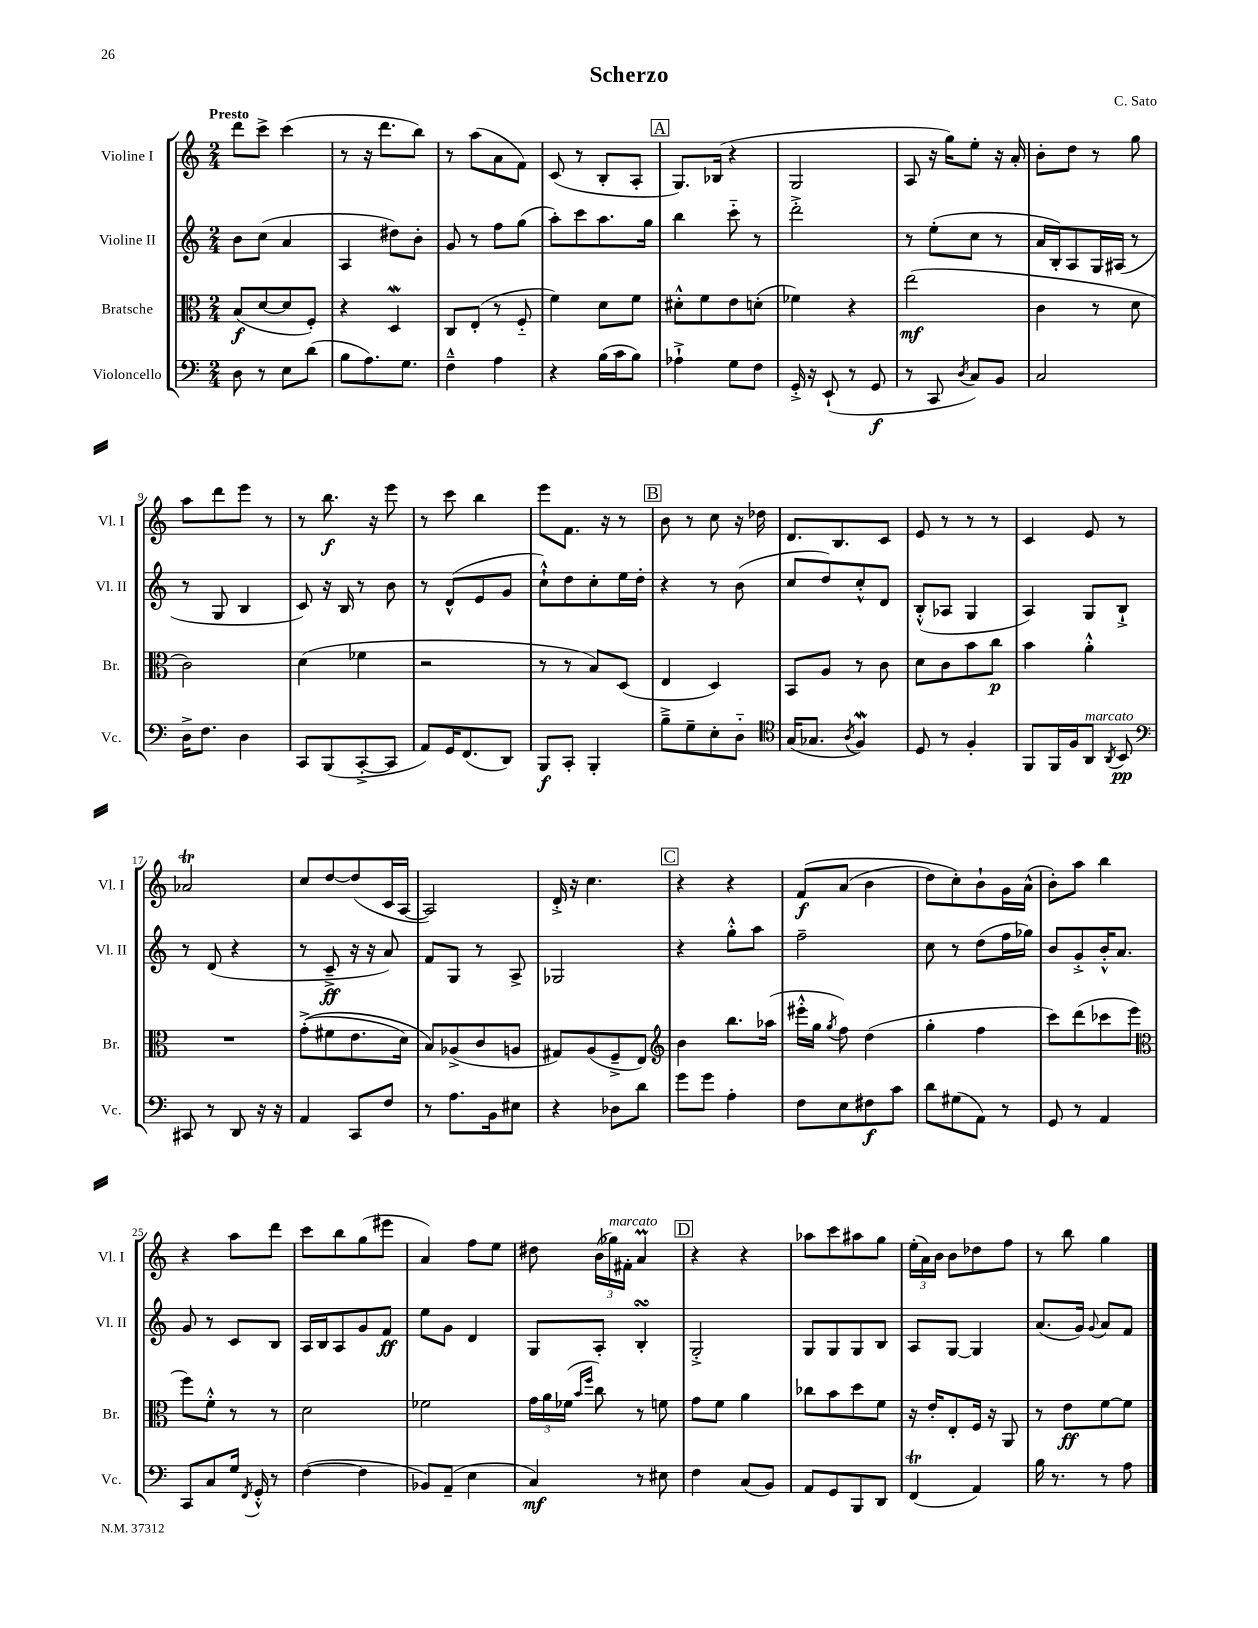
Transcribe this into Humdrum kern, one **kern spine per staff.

**kern	**kern	**kern	**kern
*staff4	*staff3	*staff2	*staff1
*clefF4	*clefC3	*clefG2	*clefG2
*k[]	*k[]	*k[]	*k[]
*M2/4	*M2/4	*M2/4	*M2/4
8D	(8B	8b	8ddd
8r	[8d	(8cc	8ccc^
8E	8d]	4a	(4ccc
(8d	8F')	.	.
=	=	=	=
8B	4r	4A	8r
8.A)	.	.	16r
.	.	.	8.ddd
.	4D	8dd#)	.
8.G	.	.	.
.	.	8b'	8bb)
=	=	=	=
4F~^^	8C	8g	8r
.	(8E'	8r	(8aa
4A	8r	8ff	8a
.	8F'~	(8gg	8f)
=	=	=	=
4r	4f)	8aa')	(8c
.	.	8ccc	8r
(16B	8d	8.aa	8B'
16c	.	.	.
8B)	8f	.	8A'
.	.	16gg	.
=	=	=	=
4A-`^	8d#'^^	4bb	8.G)
.	8f	.	.
.	.	.	(16B-
8G	8e	8ccc'~	4r
8F	(8d'	8r	.
=	=	=	=
16GG'^	4f-)	2ddd'^	2G
16r	.	.	.
(8EE`	.	.	.
8r	4r	.	.
8GG	.	.	.
=	=	=	=
8r	(2ee	8r	8A
8CC	.	(8ee'	16r
.	.	.	16gg)
8qD	.	.	.
8C)	.	8cc	8ee'
8BB	.	8r	16r
.	.	.	16a'
=	=	=	=
2C	4c	16a	8b'
.	.	16B')	.
.	.	8A	8dd
.	8r	16G	8r
.	.	(16A#	.
.	8d	8r	8gg
=	=	=	=
16D^	2c)	8r	8aa
8.F	.	.	.
.	.	8G	8ddd
4D	.	4B	8eee
.	.	.	8r
=	=	=	=
8CC	(4d	8c)	8r
(8BBB	.	16r	8.bb
.	.	16B	.
[8CC'^	4f-	8r	.
.	.	.	16r
8CC]	.	8b	8eee
=	=	=	=
8AA)	2r	8r	8r
16GG	.	(8d^^	8ccc
(8.FF	.	.	.
.	.	8e	4bb
8DD)	.	8g	.
=	=	=	=
8BBB	8r	8cc`^^)	8eee
8CC'	8r	8dd	8.f
4BBB'	8B)	8cc'	.
.	.	.	16r
.	(8D	16ee	8r
.	.	16dd'	.
=	=	=	=
8B~^	4E	4r	8b
8G~	.	.	8r
8E'	4D)	8r	8cc
8D'~	.	(8b	16r
.	.	.	16dd-
=	=	=	=
*clefC4	*	*	*
(16G	8BB	8cc	8.d
8.G-	.	.	.
.	8A	8dd)	.
.	.	.	8.B
8qA	.	.	.
4F)	8r	8cc'^^	.
.	8c	8d	8c
=	=	=	=
8D	8d	(8B'^^	8e
8r	8c	8A-	8r
4F'	8b	4G	8r
.	8cc	.	8r
=	=	=	=
8FF	4b	4A)	4c
16FF	.	.	.
16F	.	.	.
8AA	4a'^^	8G	8e
8qAA	.	.	.
8BB	.	8B`^	8r
=	=	=	=
*clefF4	*	*	*
8CC#	2r	8r	2a-
8r	.	(8d	.
8DD	.	4r	.
16r	.	.	.
16r	.	.	.
=	=	=	=
4AA	&((8g'^	8r	8cc
.	8f#	8c~^	[8dd
8CC	8.e	16r	(8dd]
.	.	16r	.
8F	.	8a)	16c
.	16d)	.	[16A
=	=	=	=
8r	8B&)	8f	2A])
8.A	(8A-^	8G	.
.	8c	8r	.
16BB	.	.	.
8E#	8A	8A^	.
=	=	=	=
4r	8G#)	2G-	16d'^
.	.	.	16r
.	(8A	.	4.cc
8D-	8F~^	.	.
8d	8E)	.	.
=	=	=	=
*	*clefG2	*	*
8g	4b	4r	4r
8g	.	.	.
4A'	8.bb	8gg'^^	4r
.	.	8aa	.
.	(16aa-	.	.
=	=	=	=
8F	16eee#'^^	2ff~	&(8f
.	16gg	.	.
.	8qgg	.	.
8E	8ff)	.	(8a
8F#	(4dd	.	4b
8c	.	.	.
=	=	=	=
8d	4gg'	8cc	8dd)
(8G#	.	8r	8cc'&)
8AA)	4ff	(8dd	8b`
8r	.	16ff	16g
.	.	16gg-)	(16a^^
=	=	=	=
8GG	8ccc)	8b	8b')
8r	(8ddd	8g'^	8aa
4AA	8ccc-	16b'^^	4bb
.	.	8.a	.
.	8eee	.	.
=	=	=	=
*	*clefC3	*	*
8CC	8ff)	8g	4r
8C	8f'^^	8r	.
16G	8r	8c	8aa
8qFF	.	.	.
16GG'^^	.	.	.
8r	8r	8B	8ddd
=	=	=	=
([4F	2d	16A	8ccc
.	.	16B	.
.	.	8A	8bb
4F]	.	8g	(8gg
.	.	8f	8eee#
=	=	=	=
8BB-)	2f-	8ee	4a)
(8AA~	.	8g	.
4E	.	4d	8ff
.	.	.	8ee
=	=	=	=
4C)	24g	8G	8dd#
.	24a	.	.
.	(24f-	.	.
.	16qqb	.	.
.	16qqff	.	.
.	8cc)	8A'	(24b
.	.	.	24gg-)
.	.	.	24f#'
8r	8r	4B'	4a
8E#	8f	.	.
=	=	=	=
4F	8g	2G'^	4r
.	8f	.	.
(8C	4a	.	4r
8BB)	.	.	.
=	=	=	=
8AA	8cc-	8G	8aa-
8GG	8b	8G	8ccc
8BBB	8dd	8G	8aa#
8DD	8f	8B	8gg
=	=	=	=
(4FF	16r	8A	(24ee'
.	.	.	24a)
.	16e'	.	.
.	.	.	24b
.	8E'	[8G	8b
4AA)	16F	4G]	8dd-
.	16r	.	.
.	8AA	.	8ff
=	=	=	=
16B	8r	(8.a	8r
8.r	.	.	.
.	8e	.	8bb
.	.	16g)	.
.	.	8qqg	.
8r	[8f	8a	4gg
8A	8f]	8f	.
==	==	==	==
*-	*-	*-	*-
